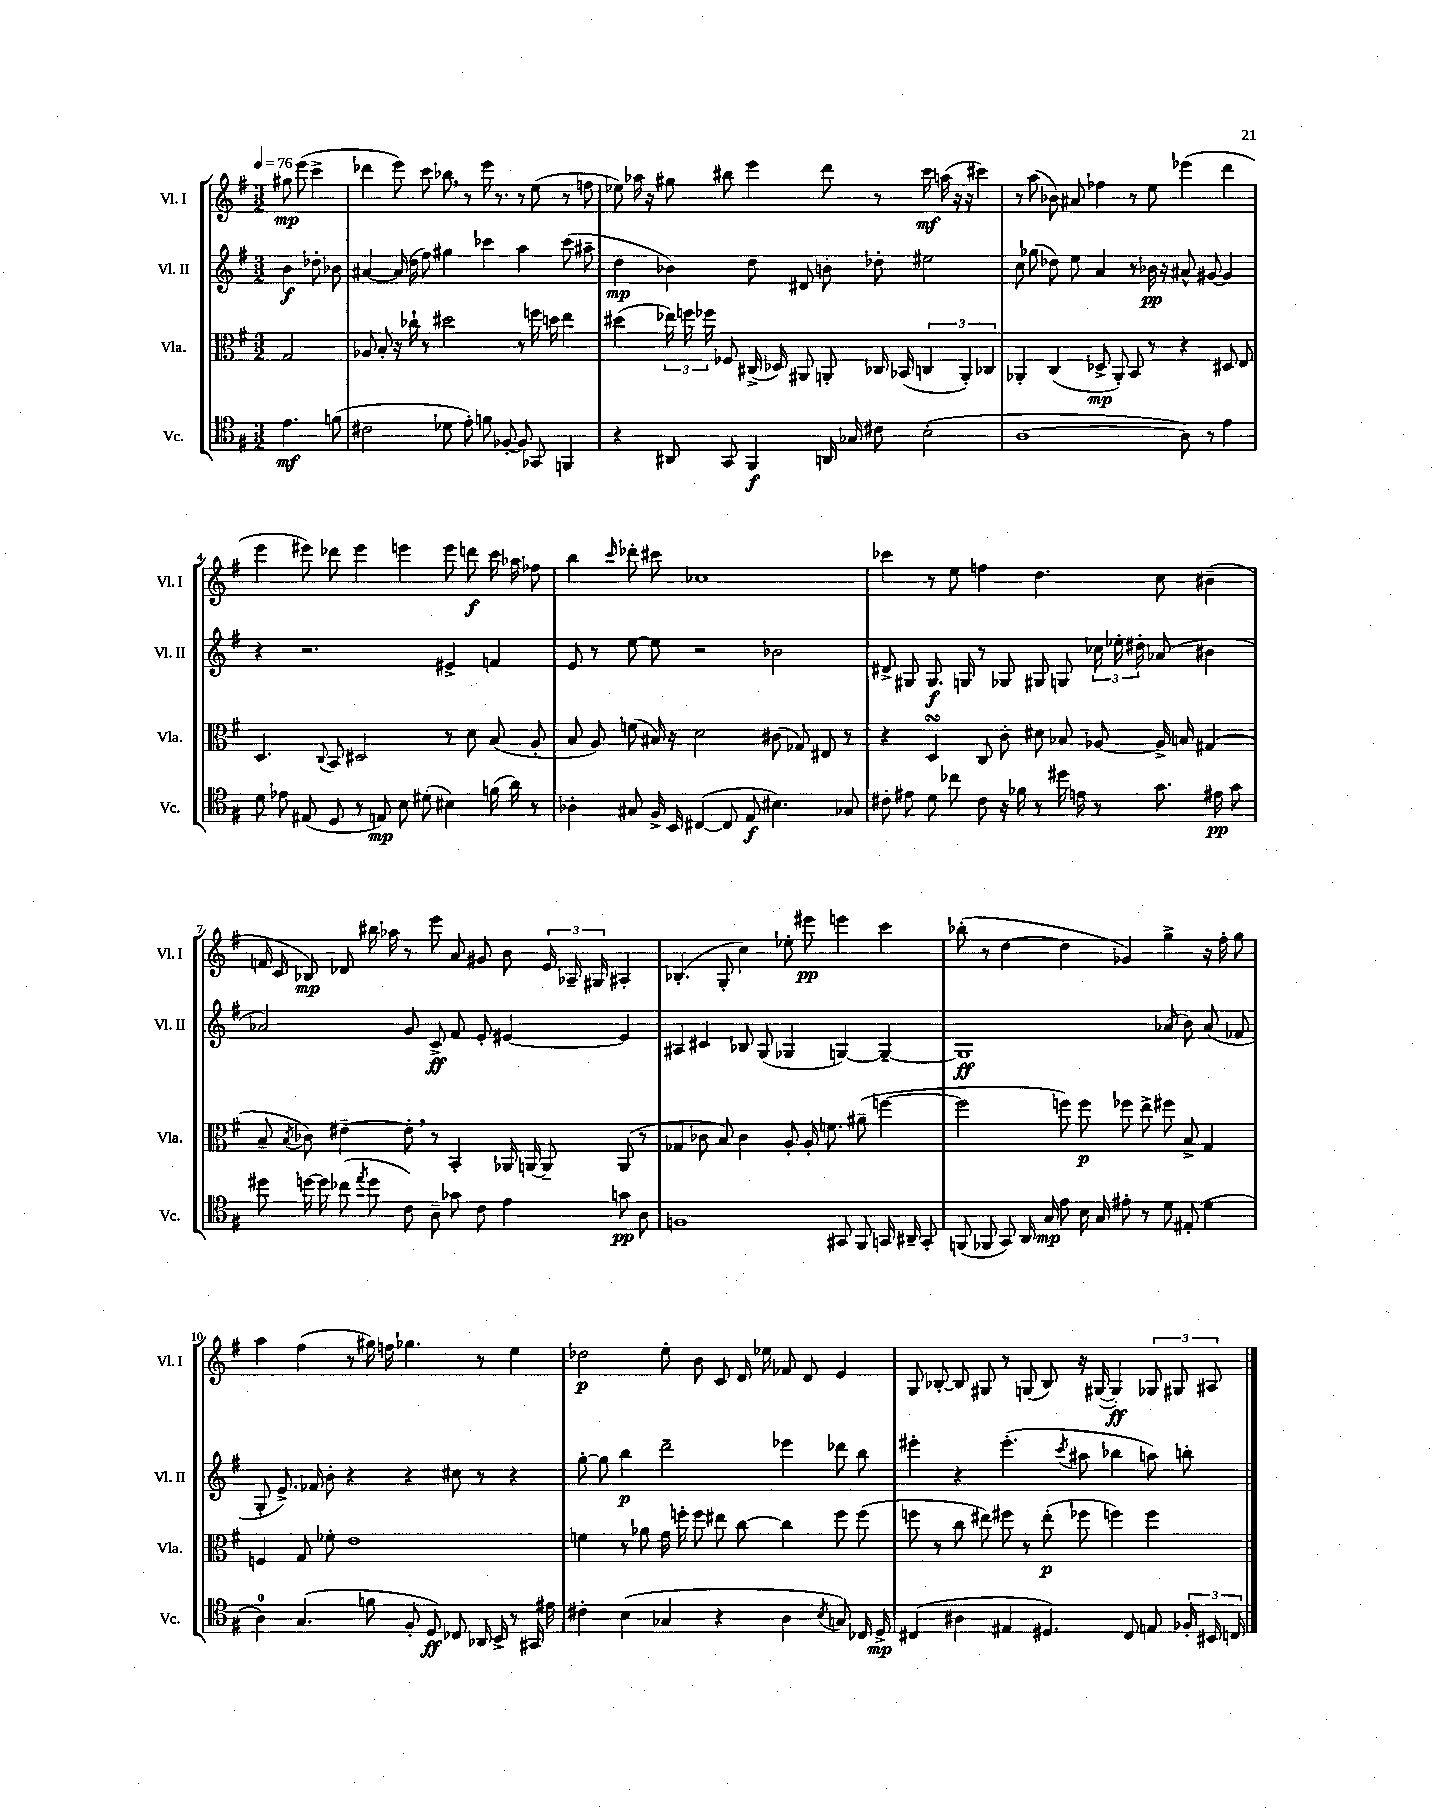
<<
\new StaffGroup <<
\new Staff = "s0" \with { instrumentName = "Vl. I" shortInstrumentName = "Vl. I" } {
    \clef treble \key g \major \numericTimeSignature \time 3/2 \partial 2 \tempo 4 = 76
    \autoBeamOff gis''8\mp e'''8( c'''4-> |
    des'''4 e'''8) c'''8 bes''8 \breathe r8 e'''16 r8. r8 e''8( r8 f''8 |
    ees''8) aes''16 r16 gis''8 bis''8 e'''4 d'''8 r8 c'''16\mf a''16( r16 r16 cis'''4) |
    r8 a''8( bes'8) ais'8 fes''4 r8 e''8 ees'''4( d'''4 |
    e'''4 eis'''8) des'''8 eis'''4 e'''4 e'''8 d'''8\f c'''16 aes''16 fes''8 |
    b''4 \grace { c'''16 } des'''8-. cis'''8 ces''1 |
    ces'''4 r8 e''8 f''4 d''4. c''8 bis'4--( |
    f'16 c'16 bes8\mp) des'8 bis''16 aes''16 r8 e'''8 a'8 gis'8 b'8 \tuplet 3/2 { e'16 aes16-- gis16 } ais4-. |
    bes4.-.( g8-. c''4) ees''8-. eis'''8\pp e'''4 c'''4 |
    bes''8-.( r8 d''4~ d''4 ges'4) g''4-> r16 fis''16-. g''8 |
    a''4 fis''4( r8 gis''16) f''16 ges''4. r8 e''4 |
    des''2\p e''8-. b'8 c'8 d'16 ees''16 fes'8 d'8 e'4 |
    g8 bes8~-. bes8 gis8 r8 g8( bes8) r16 gis16~( gis4-.\ff) \tuplet 3/2 { ges8 gis8 ais8 } \bar "|." |
}
\new Staff = "s1" \with { instrumentName = "Vl. II" shortInstrumentName = "Vl. II" } {
    \clef treble \key g \major \numericTimeSignature \time 3/2 \partial 2
    \autoBeamOff b'4\f des''8-. bes'8 |
    ais'4~ ais'16( d''16 fis''8) gis''4 ces'''4 a''4 ces'''8( ais''8-- |
    d''4\mp bes'4) d''8 dis'8 b'8-. des''8-. eis''2 |
    c''8 ges''8( des''8) e''8 a'4 r8 bes'16\pp r16 ais'8-^ gis'8~ gis'4 |
    r4 r2. eis'4-> f'4 |
    e'8 r8 e''8~ e''8 r2 bes'2 |
    dis'8-> gis8 gis8.\f g16 r8 ges8 gis8 g8 \tuplet 3/2 { ces''16 ees''16-. dis''16-. } aes'8( bis'4 |
    aes'2) g'8 c'8->\ff fis'8 e'8-. eis'4~ eis'4 |
    ais4 cis'4 bes8 g8( ges4 g4~) g4~-- |
    g1\ff aes'8( b'8) aes'8( fes'8 |
    g8-. e'8.->) fes'16 b'8-. r4 r4 cis''8 r8 r4 |
    g''8~-. g''8 b''4\p d'''2-- ees'''4 des'''8 b''8 |
    eis'''4-. r4 eis'''4.-.( \acciaccatura { c'''8 } ais''8 bes''4 a''8) b''8-. \bar "|." |
}
\new Staff = "s2" \with { instrumentName = "Vla." shortInstrumentName = "Vla." } {
    \clef alto \key g \major \numericTimeSignature \time 3/2 \partial 2
    \autoBeamOff g2 |
    aes8 b8-. r16 ces''16-! r8 dis''2 r8 f''16 d''16 e''4 |
    dis''4( \tuplet 3/2 { ees''16) f''16 fes''16 } fes8 cis16->( des16) ais,8 a,8-. ces16 bes,16( \tuplet 3/2 { c4 a,4-.) ces4 } |
    aes,4-. c4( des8->\mp aes,8-.) b,8 r8 r4 dis8 e8 |
    d4. \appoggiatura { c8 } b,8 dis2 r8 d'8 b8( a8-. |
    b8 a8) f'8( bis16) r16 d'2 cis'8( ges8) eis8 r8 |
    r4 d4\turn c8 c'8-. dis'8 bes8 aes8~ aes16-> b16 gis4( |
    b8-- \acciaccatura { b8 } ces'8) eis'4~-- eis'8-. \breathe r8 b,4-. aes,16 a,16~ a,8-- a,8( r8 |
    ges4 ces'8 b8) ces'4 a8-. a16-. f'8. ais'8--( f''4~ |
    f''2 f''8) f''8\p fes''8 e''8-> fis''8 b8-> g4 |
    f4 g8 fes'8-. e'1 |
    f'4 r8 aes'8 g'16 f''16-. f''8 eis''8 c''8~ c''4 f''8 f''8( |
    f''8 r8 c''8 eis''8) fis''8 r8 eis''8-.\p( fes''8 f''4) f''4 \bar "|." |
}
\new Staff = "s3" \with { instrumentName = "Vc." shortInstrumentName = "Vc." } {
    \clef tenor \key g \major \numericTimeSignature \time 3/2 \partial 2
    \autoBeamOff e'4.\mf f'8( |
    cis'2 des'8 e'8-.) f'8 fes8~-. fes8 ges,8 f,4 |
    r4 ais,8 g,8 fis,4\f a,16 ges16 cis'8 b2-.( |
    a1~ a8) r8 e'4 |
    d'8 ees'8 eis8( d8 r8 e8\mp) b8 dis'8-.( bis4) f'16( a'16) r8 |
    aes4-. gis8 fis16-> b,16 cis4~( cis8 e8\f bis4.) ges8 |
    cis'8-. eis'8 d'8 ces''8 cis'8 r16 fes'16 r8 dis''16 e'16 r8 g'8. eis'16\pp g'8 |
    dis''8 d''16~ d''16 ces''8( \acciaccatura { e''8 } d''8 c'8) a8-- ges'8 c'8 e'4 g'8\pp a8 |
    f1 gis,8 fis,8 g,16 ais,16-- g,8-. |
    f,8( fes,8 g,8) a,16 g16\mp e'8 b16 g16 eis'8-. r8 d'8 eis8-.( d'4 |
    a4-0) g4.( f'8 fis8-. d8\ff) ces8 aes,16 b,16-> r8 gis,16 eis'16 |
    cis'4-. b4( ges4 r4 a4 \acciaccatura { b8 } g8) ces16 d16->\mp |
    cis4( ais4 eis4 dis4.) cis8 e8 \tuplet 3/2 { fes16-. bis,16 c16 } \bar "|." |
}
>>
>>
